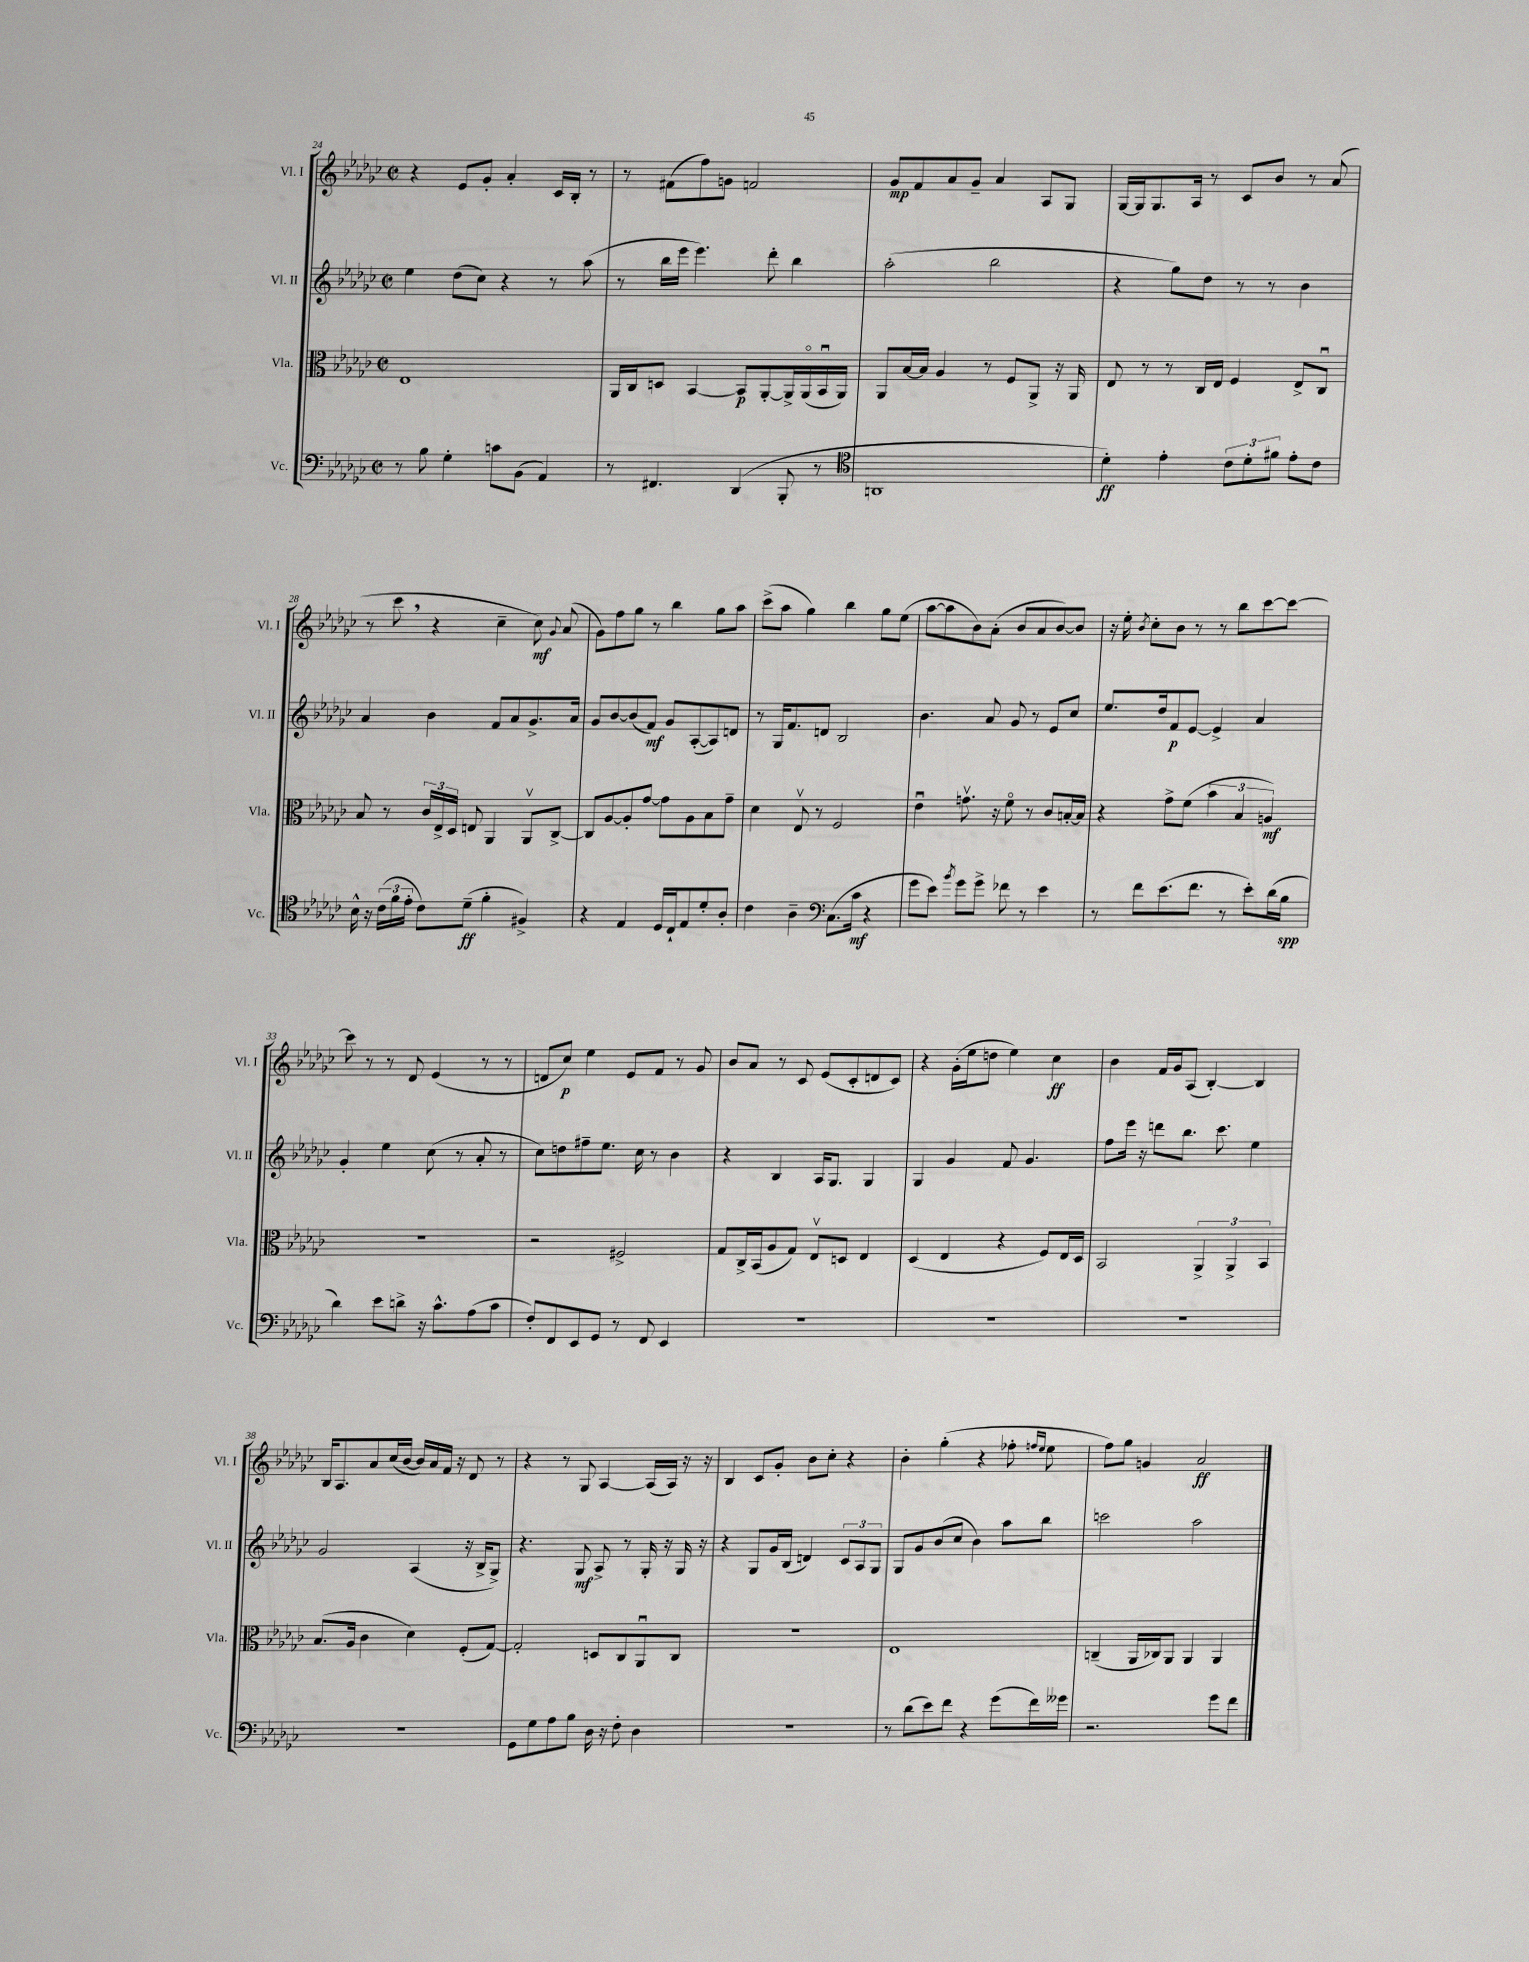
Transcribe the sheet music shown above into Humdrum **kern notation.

**kern	**dynam	**kern	**dynam	**kern	**dynam	**kern	**dynam
*part4	*part4	*part3	*part3	*part2	*part2	*part1	*part1
*staff4	*staff4	*staff3	*staff3	*staff2	*staff2	*staff1	*staff1
*I"Vc.	*	*I"Vla.	*	*I"Vl. II	*	*I"Vl. I	*
*I'Vc.	*	*I'Vla.	*	*I'Vl. II	*	*I'Vl. I	*
*clefF4	*	*clefC3	*	*clefG2	*	*clefG2	*
*k[b-e-a-d-g-c-]	*	*k[b-e-a-d-g-c-]	*	*k[b-e-a-d-g-c-]	*	*k[b-e-a-d-g-c-]	*
*M2/2	*	*M2/2	*	*M2/2	*	*M2/2	*
*met(c|)	*	*met(c|)	*	*met(c|)	*	*met(c|)	*
=24	=24	=24	=24	=24	=24	=24	=24
8r	.	1E-	.	4ee-\	.	4r	.
8B-\	.	.	.	.	.	.	.
4G-'\	.	.	.	(8dd-\L	.	8e-/L	.
.	.	.	.	8cc-\J)	.	8g-'/J	.
8cn\L	.	.	.	4r	.	4a-'/	.
(8BB-\J	.	.	.	.	.	.	.
4AA-/)	.	.	.	8r	.	16c-/LL	.
.	.	.	.	.	.	16B-'/JJ	.
.	.	.	.	(8aa-\	.	8r	.
=25	=25	=25	=25	=25	=25	=25	=25
8r	.	16AA-/LL	.	8r	.	8r	.
.	.	16C-/J	.	.	.	.	.
4.FF#X/	.	8Dn/J	.	16bb-\LL	.	(8f#X\L	.
.	.	.	.	16eee-\JJ	.	.	.
.	.	[4BB-/	.	4.eee-\)	.	8ff\)	.
.	.	.	.	.	.	8gn\J	.
(4DD-/	.	8BB-/L]	p	.	.	2fn/	.
.	.	[8AA-'/	.	8ddd-'\	.	.	.
8BBB-'/	.	16AA-^/L]	.	4bb-\	.	.	.
.	.	(16AA-/	.	.	.	.	.
8r	.	16BB-u/	.	.	.	.	.
.	.	16AA-/JJ)	.	.	.	.	.
=26	=26	=26	=26	=26	=26	=26	=26
*clefC4	*	*	*	*	*	*	*
1AAn	.	8AA-/L	.	(2aa-'\	.	8g-/L	mp
.	.	[16B-/L	.	.	.	8f/	.
.	.	16B-/JJ]	.	.	.	.	.
.	.	4A-/	.	.	.	8a-/	.
.	.	.	.	.	.	8g-~/J	.
.	.	8r	.	2bb-\	.	4a-/	.
.	.	8F/L	.	.	.	.	.
.	.	8AA-^/J	.	.	.	8A-/L	.
.	.	16r	.	.	.	8G-/J	.
.	.	16AA-/	.	.	.	.	.
=27	=27	=27	=27	=27	=27	=27	=27
4d-'\)	ff	8E-/	.	4r	.	[16G-/LL	.
.	.	.	.	.	.	16G-/J]	.
.	.	8r	.	.	.	8.G-/	.
4e-'\	.	8r	.	8gg-\L)	.	.	.
.	.	.	.	.	.	16A-/Jk	.
.	.	16C-/LL	.	8dd-\J	.	8r	.
.	.	16E-/JJ	.	.	.	.	.
12c-\L	.	4F/	.	8r	.	8c-/L	.
12d-'\	.	.	.	.	.	.	.
.	.	.	.	8r	.	8b-/J	.
12f#X\J	.	.	.	.	.	.	.
8e-'\L	.	8E-^/L	.	4b-\	.	8r	.
8c-\J	.	8C-u/J	.	.	.	(8a-/	.
!!LO:LB:g=z
=28	=28	=28	=28	=28	=28	=28	=28
16B-^^\	.	8B-/	.	4a-/	.	8r	.
16r	.	.	.	.	.	.	.
(24c-\LL	.	8r	.	.	.	8ccc-,\	.
24f\	.	.	.	.	.	.	.
24e-'\JJ	.	.	.	.	.	.	.
8c-\L)	.	24c-/LL	.	4b-\	.	4r	.
.	.	24E-^/	.	.	.	.	.
.	.	24D-/JJ	.	.	.	.	.
(8d-~\J	ff	8En/	.	.	.	.	.
4f'\	.	4AA-/	.	8f/L	.	4cc-~\	.
.	.	.	.	8a-/	.	.	.
4F#X^/)	.	8AA-v/L	.	8.g-^/	.	8cc-\)	mf
.	.	.	.	.	.	8qqg-/	.
.	.	[8C-^/J	.	.	.	(8a-/	.
.	.	.	.	16a-/Jk	.	.	.
=29	=29	=29	=29	=29	=29	=29	=29
4r	.	8C-/L]	.	8g-/L	.	8g-\L)	.
.	.	[8A-/	.	[8b-/	.	8ff\	.
4E-/	.	8A-'/]	.	(8b-/]	.	8gg-\J	.
.	.	[8g-/J	.	8f/J)	mf	8r	.
16D-/LL	.	8g-\L]	.	8g-/L	.	4bb-\	.
16C-`/J	.	.	.	.	.	.	.
8E-/	.	8A-\	.	([8A-'/	.	.	.
8d-'/	.	8B-\	.	8A-/])	.	8gg-\L	.
8A-'/J	.	8g-~\J	.	8dn/J	.	8aa-\J	.
=30	=30	=30	=30	=30	=30	=30	=30
4c-\	.	4d-\	.	8r	.	(8ccc-^\L	.
.	.	.	.	16G-/KL	.	8aa-\J	.
.	.	.	.	8.f/	.	.	.
4A-~\	.	8E-v/	.	.	.	4gg-\)	.
.	.	8r	.	8dn/J	.	.	.
*clefF4	*	*	*	*	*	*	*
(8.C-\L	.	2F/	.	2B-/	.	4bb-\	.
16c-\Jk	mf	.	.	.	.	.	.
4r	.	.	.	.	.	8gg-\L	.
.	.	.	.	.	.	(8ee-\J	.
=31	=31	=31	=31	=31	=31	=31	=31
8g-\L	.	4e-u\	.	4.b-\	.	[8aa-\L	.
8e-\J)	.	.	.	.	.	8aa-\]	.
8qb-/	.	.	.	.	.	.	.
8g-\L	.	8.gnv\	.	.	.	8b-\)	.
8g-^\J	.	.	.	8a-/	.	(8a-'\J	.
.	.	16r	.	.	.	.	.
8f-X\	.	8f\	.	8g-/	.	8b-/L	.
8r	.	8r	.	8r	.	8a-/	.
4e-\	.	8c-/L	.	8e-/L	.	[8b-/)	.
.	.	[16Bn'/L	.	8cc-/J	.	8b-/J]	.
.	.	16B/JJ]	.	.	.	.	.
=32	=32	=32	=32	=32	=32	=32	=32
8r	.	4r	.	8.ee-/L	.	16r	.
.	.	.	.	.	.	16ee-'\	.
.	.	.	.	.	.	8qb-/	.
8f\L	.	.	.	.	.	8cc-'\L	.
.	.	.	.	16dd-/k	.	.	.
(8.e-\	.	8g-^\L	.	8f/	p	8b-\J	.
.	.	(8f\J	.	[8e-/J	.	8r	.
8.f\J	.	.	.	.	.	.	.
.	.	6b-\	.	4e-^/]	.	8r	.
8r	.	.	.	.	.	8bb-\L	.
.	.	6B-/	.	.	.	.	.
8e-'\L)	.	.	.	4a-/	.	[8ccc-\	.
.	.	6An/)	mf	.	.	.	.
(16d-\L	.	.	.	.	.	8ccc-\J_	.
16B-\JJ	spp	.	.	.	.	.	.
!!LO:LB:g=z
=33	=33	=33	=33	=33	=33	=33	=33
4d-\)	.	1r	.	4g-'/	.	8ccc-\]	.
.	.	.	.	.	.	8r	.
8e-\L	.	.	.	4ee-\	.	8r	.
8dn^\J	.	.	.	.	.	8d-/	.
16r	.	.	.	(8cc-\	.	(4e-/	.
8.c-^^\L	.	.	.	.	.	.	.
.	.	.	.	8r	.	.	.
(8A-\	.	.	.	8a-'/	.	8r	.
8c-\J	.	.	.	8r	.	8r	.
=34	=34	=34	=34	=34	=34	=34	=34
8F'/L)	.	2r	.	8cc-\L)	.	8dn/L	.
8FF/	.	.	.	8ddn\	.	8cc-/J)	p
8EE-/	.	.	.	8ff#X~\	.	4ee-\	.
8GG-/J	.	.	.	8.ee-\J	.	.	.
8r	.	2F#X^/	.	.	.	8e-/L	.
.	.	.	.	16cc-\	.	.	.
8FF/	.	.	.	8r	.	8f/J	.
4EE-/	.	.	.	4b-\	.	8r	.
.	.	.	.	.	.	8g-/	.
=35	=35	=35	=35	=35	=35	=35	=35
1r	.	8G-/L	.	4r	.	8b-/L	.
.	.	16C-^/L	.	.	.	8a-/J	.
.	.	(16BB-/J	.	.	.	.	.
.	.	8A-/	.	4B-/	.	8r	.
.	.	8G-/J)	.	.	.	8c-/	.
.	.	8E-v/L	.	16A-/KL	.	(8e-/L	.
.	.	.	.	8.G-/J	.	.	.
.	.	8Dn/J	.	.	.	8c-'/	.
.	.	4E-/	.	4G-/	.	8dn/	.
.	.	.	.	.	.	8c-/J)	.
=36	=36	=36	=36	=36	=36	=36	=36
1r	.	(4D-/	.	4G-/	.	4r	.
.	.	4E-/	.	4g-/	.	(16g-'\LL	.
.	.	.	.	.	.	16ee-\J	.
.	.	.	.	.	.	8ddn\J	.
.	.	4r	.	8f/	.	4ee-\)	.
.	.	.	.	4.g-/	.	.	.
.	.	8F/L)	.	.	.	4cc-\	ff
.	.	16E-/L	.	.	.	.	.
.	.	16D-/JJ	.	.	.	.	.
=37	=37	=37	=37	=37	=37	=37	=37
1r	.	2BB-/	.	8ff\L	.	4b-\	.
.	.	.	.	16eee-\Jk	.	.	.
.	.	.	.	16r	.	.	.
.	.	.	.	8dddn\L	.	16f/LL	.
.	.	.	.	.	.	16g-/J	.
.	.	.	.	8.bb-\J	.	(8A-/J	.
.	.	6AA-^/	.	.	.	[4B-'/)	.
.	.	.	.	8.ccc-\	.	.	.
.	.	6AA-^/	.	.	.	.	.
.	.	.	.	4ee-\	.	4B-/]	.
.	.	6BB-/	.	.	.	.	.
!!LO:LB:g=z
=38	=38	=38	=38	=38	=38	=38	=38
1r	.	(8.B-/L	.	2g-/	.	16B-/KL	.
.	.	.	.	.	.	8.A-/	.
.	.	16A-/Jk	.	.	.	.	.
.	.	4c-\	.	.	.	8a-/	.
.	.	.	.	.	.	(16cc-/L	.
.	.	.	.	.	.	[16b-/JJ	.
.	.	4d-\)	.	(4A-/	.	16b-/LL])	.
.	.	.	.	.	.	16a-/	.
.	.	.	.	.	.	16f/JJ	.
.	.	.	.	.	.	16r	.
.	.	(8F'/L	.	16r	.	8d-/	.
.	.	.	.	16B-^/KL	.	.	.
.	.	[8G-/J)	.	8G-^/J)	.	8r	.
=39	=39	=39	=39	=39	=39	=39	=39
8GG-\L	.	2G-'/]	.	4.r	.	4r	.
8G-\	.	.	.	.	.	.	.
8A-\	.	.	.	.	.	8r	.
8B-\J	.	.	.	8G-/	mf	8G-/	.
16D-\	.	8Dn/L	.	8A-^/	.	[4A-/	.
16r	.	.	.	.	.	.	.
8F'\	.	8C-/	.	8r	.	.	.
4D-\	.	8AA-u/	.	16G-'/	.	(16A-/LL]	.
.	.	.	.	16r	.	16A-/JJ)	.
.	.	8C-/J	.	16G-/	.	16r	.
.	.	.	.	16r	.	16r	.
=40	=40	=40	=40	=40	=40	=40	=40
1r	.	1r	.	4r	.	4B-/	.
.	.	.	.	8G-/L	.	8c-/L	.
.	.	.	.	16g-/L	.	8g-'/J	.
.	.	.	.	(16B-/JJ	.	.	.
.	.	.	.	4dn/)	.	8b-\L	.
.	.	.	.	.	.	8cc-'\J	.
.	.	.	.	12c-/L	.	4r	.
.	.	.	.	12A-/	.	.	.
.	.	.	.	12G-/J	.	.	.
=41	=41	=41	=41	=41	=41	=41	=41
8r	.	1E-	.	8G-/L	.	4b-'\	.
(8d-\L	.	.	.	8g-/	.	.	.
8e-\)	.	.	.	(8b-/	.	(4gg-'\	.
8f\J	.	.	.	8cc-/J	.	.	.
4r	.	.	.	4b-\)	.	4r	.
(8g-\L	.	.	.	8aa-\L	.	8ff-X'\	.
.	.	.	.	.	.	16qqffn/LL	.
.	.	.	.	.	.	16qqee-/JJ	.
16f\L)	.	.	.	8bb-\J	.	8ee-\	.
16g--X\JJ	.	.	.	.	.	.	.
=42	=42	=42	=42	=42	=42	=42	=42
2.r	.	(4Cn~/	.	2cccn\	.	8ff\L)	.
.	.	.	.	.	.	8gg-\J	.
.	.	16AA-/LL	.	.	.	4gn/	.
.	.	16C-X/J)	.	.	.	.	.
.	.	8AA-/J	.	.	.	.	.
.	.	4AA-/	.	2aa-\	.	2a-/	ff
8g-\L	.	4AA-/	.	.	.	.	.
8f\J	.	.	.	.	.	.	.
==	==	==	==	==	==	==	==
*-	*-	*-	*-	*-	*-	*-	*-
